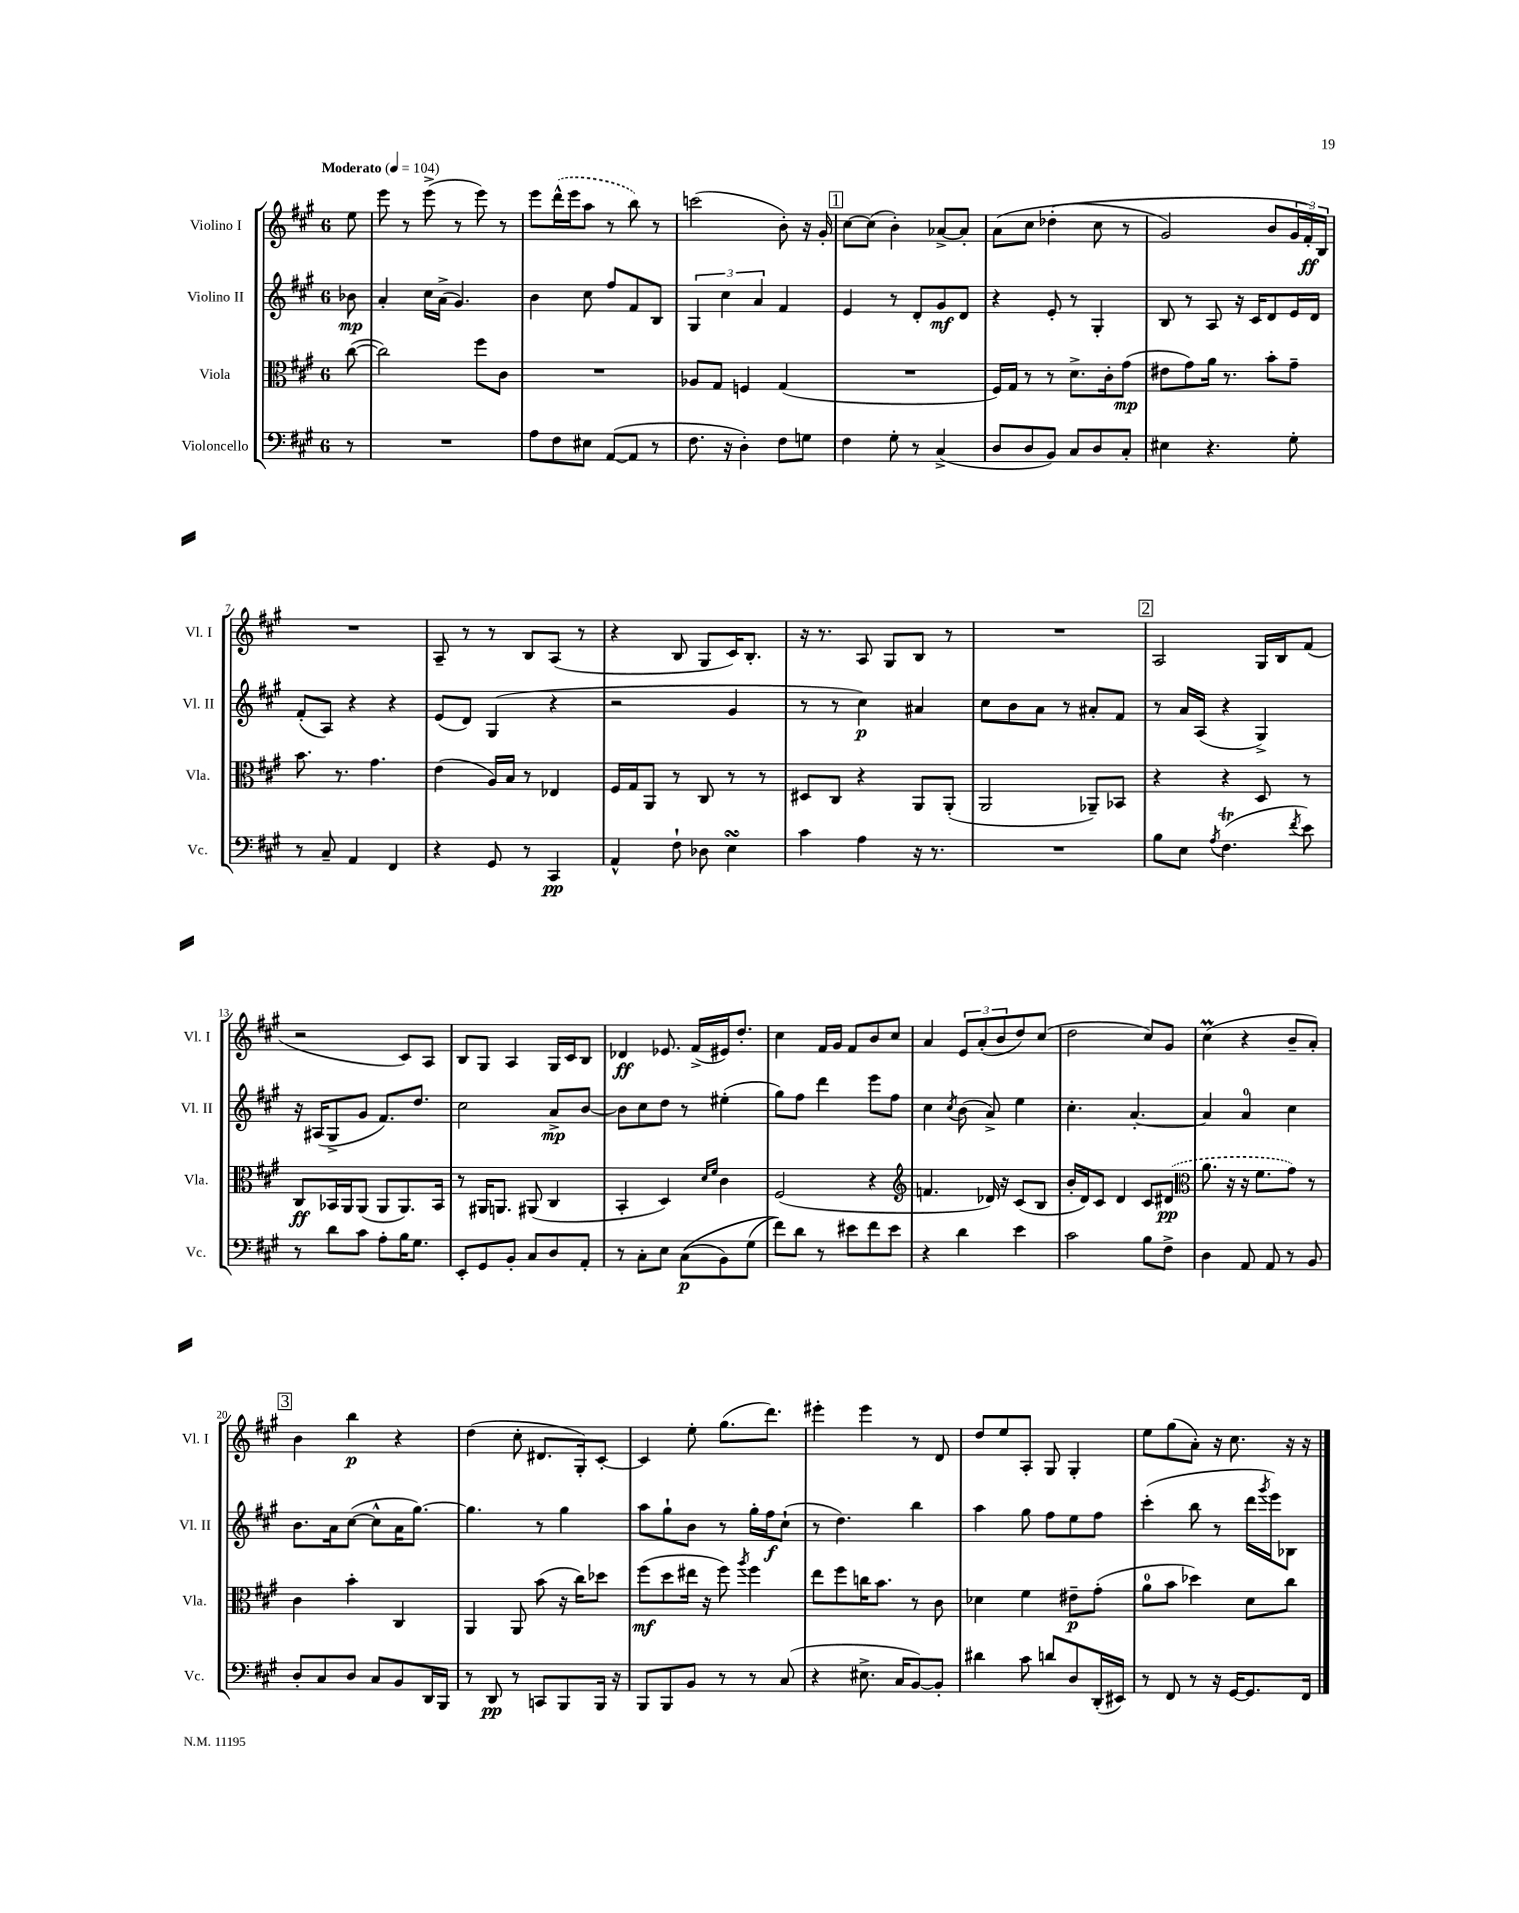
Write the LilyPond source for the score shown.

<<
\new StaffGroup <<
\new Staff = "s0" \with { instrumentName = "Violino I" shortInstrumentName = "Vl. I" } {
    \clef treble \key a \major \once \override Staff.TimeSignature.style = #'single-digit \time 6/8 \partial 8 \tempo "Moderato" 4 = 104
    e''8 |
    e'''8 r8 e'''8->( r8 e'''8) r8 |
    e'''8 \once \slurDashed d'''16-^( e'''16 a''8 r8 b''8) r8 |
    c'''2( b'8-.) r16 gis'16-. |
    \mark \markup { \box "1" } cis''8~ cis''8( b'4-.) aes'8~-> aes'8-. |
    a'8\( cis''8 des''4-.( cis''8 r8 |
    gis'2) b'8 \tuplet 3/2 { gis'16 fis'16-.\ff\) b16 } |
    R2. |
    a8-- r8 r8 b8 a8( r8 |
    r4 b8 gis8 cis'16) b8.-. |
    r16 r8. a8 gis8 b8 r8 |
    R2. |
    \mark \markup { \box "2" } a2 gis16 b16 fis'8( |
    r2 cis'8) a8 |
    b8 gis8 a4 gis16 cis'16 b8 |
    des'4\ff ees'8. fis'16->( eis'16) d''8.-. |
    cis''4 fis'16 gis'16 fis'8 b'8 cis''8 |
    a'4 \tuplet 3/2 { e'8 a'8-.( b'8 } d''8) cis''8( |
    d''2 cis''8) gis'8 |
    cis''4\prall( r4 b'8-- a'8-.) |
    \mark \markup { \box "3" } b'4 b''4\p r4 |
    d''4( cis''8-. dis'8. gis16-.) cis'8~-. |
    cis'4 e''8-. gis''8.( d'''8.) |
    eis'''4-. eis'''4 r8 d'8 |
    d''8 e''8 a8-. gis8 gis4-. |
    e''8 gis''8( a'8-.) r16 cis''8. r16 r16 \bar "|." |
}
\new Staff = "s1" \with { instrumentName = "Violino II" shortInstrumentName = "Vl. II" } {
    \clef treble \key a \major \once \override Staff.TimeSignature.style = #'single-digit \time 6/8 \partial 8
    bes'8\mp |
    a'4-. cis''16 a'16->( gis'4.) |
    b'4 cis''8 fis''8 fis'8 b8 |
    \tuplet 3/2 { gis4 cis''4 a'4 } fis'4 |
    \mark \markup { \box "1" } e'4 r8 d'8-. gis'8\mf d'8 |
    r4 e'8-. r8 gis4-. |
    b8 r8 a8 r16 cis'16 d'8 e'16 d'16 |
    fis'8-.( a8) r4 r4 |
    e'8( d'8) gis4( r4 |
    r2 gis'4 |
    r8 r8 cis''4\p) ais'4 |
    cis''8 b'8 a'8 r8 ais'8-. fis'8 |
    \mark \markup { \box "2" } r8 a'16 a16( r4 gis4->) |
    r16 ais16( gis8-> gis'8 fis'8.) d''8. |
    cis''2 a'8->\mp b'8~ |
    b'8 cis''8 d''8 r8 eis''4-.( |
    gis''8) fis''8 d'''4 e'''8 fis''8 |
    cis''4 \acciaccatura { cis''8 } b'8( a'8->) e''4 |
    cis''4.-. a'4.~-. |
    a'4 a'4-0 cis''4 |
    \mark \markup { \box "3" } b'8. a'16 cis''8~( cis''8-^ a'16 gis''8.~) |
    gis''4. r8 gis''4 |
    a''8 gis''8-! b'8 r8 gis''16-. fis''16\f cis''8-!( |
    r8 d''4.) b''4 |
    a''4 gis''8 fis''8 e''8 fis''8 |
    cis'''4-.( b''8 r8 d'''16 \acciaccatura { gis'''8 } e'''16) bes8 \bar "|." |
}
\new Staff = "s2" \with { instrumentName = "Viola" shortInstrumentName = "Vla." } {
    \clef alto \key a \major \once \override Staff.TimeSignature.style = #'single-digit \time 6/8 \partial 8
    cis''8~( |
    cis''2) fis''8 cis'8 |
    R2. |
    aes8 gis8 f4 gis4( |
    \mark \markup { \box "1" } R2. |
    fis16) gis16 r8 r8 d'8.-> cis'16-. gis'8\mp( |
    eis'8 gis'8) a'16 r8. b'8-. gis'8-- |
    b'8. r8. gis'4. |
    e'4( a16) b16 r8 ees4 |
    fis16 gis16 a,8 r8 cis8 r8 r8 |
    dis8 cis8 r4 a,8 a,8-.( |
    a,2 aes,8--) bes,8 |
    \mark \markup { \box "2" } r4 r4 d8 r8 |
    cis8\ff bes,16 a,16 a,8( a,8 a,8.) bes,16 |
    r8 ais,16 a,8. ais,8( cis4 |
    b,4-. d4) \grace { d'16 fis'16 } cis'4 |
    fis2( r4 |
    \clef treble f'4. des'16) r16 cis'8( b8 |
    b'16-. d'16) cis'8 d'4 cis'8 \once \slurDashed dis'8\pp( |
    \clef alto a'8. r16 r16 fis'8. gis'8) r8 |
    \mark \markup { \box "3" } cis'4 b'4-. cis4 |
    a,4 a,8 b'8( r16 cis''16) des''8 |
    fis''8\mf( d''8 eis''16 r16 fis''8) \acciaccatura { a''8 } fis''4 |
    e''8 fis''8 c''16 b'8. r8 cis'8 |
    des'4 fis'4 eis'8--\p gis'8-.( |
    a'8-0 b'8 des''4) d'8 cis''8 \bar "|." |
}
\new Staff = "s3" \with { instrumentName = "Violoncello" shortInstrumentName = "Vc." } {
    \clef bass \key a \major \once \override Staff.TimeSignature.style = #'single-digit \time 6/8 \partial 8
    r8 |
    R2. |
    a8 fis8 eis8 a,8~( a,8 r8 |
    fis8. r16 d4-.) fis8 g8 |
    \mark \markup { \box "1" } fis4 gis8-. r8 cis4->( |
    d8 d8 b,8) cis8 d8 cis8-. |
    eis4 r4. gis8-. |
    r8 cis8-- a,4 fis,4 |
    r4 gis,8 r8 cis,4\pp |
    a,4-^ fis8-! des8 e4\turn |
    cis'4 a4 r16 r8. |
    R2. |
    \mark \markup { \box "2" } b8 e8 \acciaccatura { a8 } fis4.\trill( \acciaccatura { fis'8 } e'8) |
    r8 d'8 cis'8 a8-. b16 gis8. |
    e,8-. gis,8 b,8-. cis8 d8 a,8-. |
    r8 cis8-. e8 cis8\p(\( b,8) gis8( |
    fis'8)\) d'8 r8 eis'8 fis'8 eis'8 |
    r4 d'4 e'4 |
    cis'2 b8 fis8-> |
    d4 a,8 a,8 r8 b,8 |
    \mark \markup { \box "3" } d8-. cis8 d8 cis8 b,8 d,16 b,,16 |
    r8 d,8\pp r8 c,8 b,,8 b,,16 r16 |
    b,,8 b,,8 b,8 r8 r8 cis8( |
    r4 eis8.-> cis16 b,8~) b,8-. |
    dis'4 cis'8 d'8 d8 d,16-.( eis,16) |
    r8 fis,8 r8 r16 gis,16~ gis,8. fis,16 \bar "|." |
}
>>
>>
